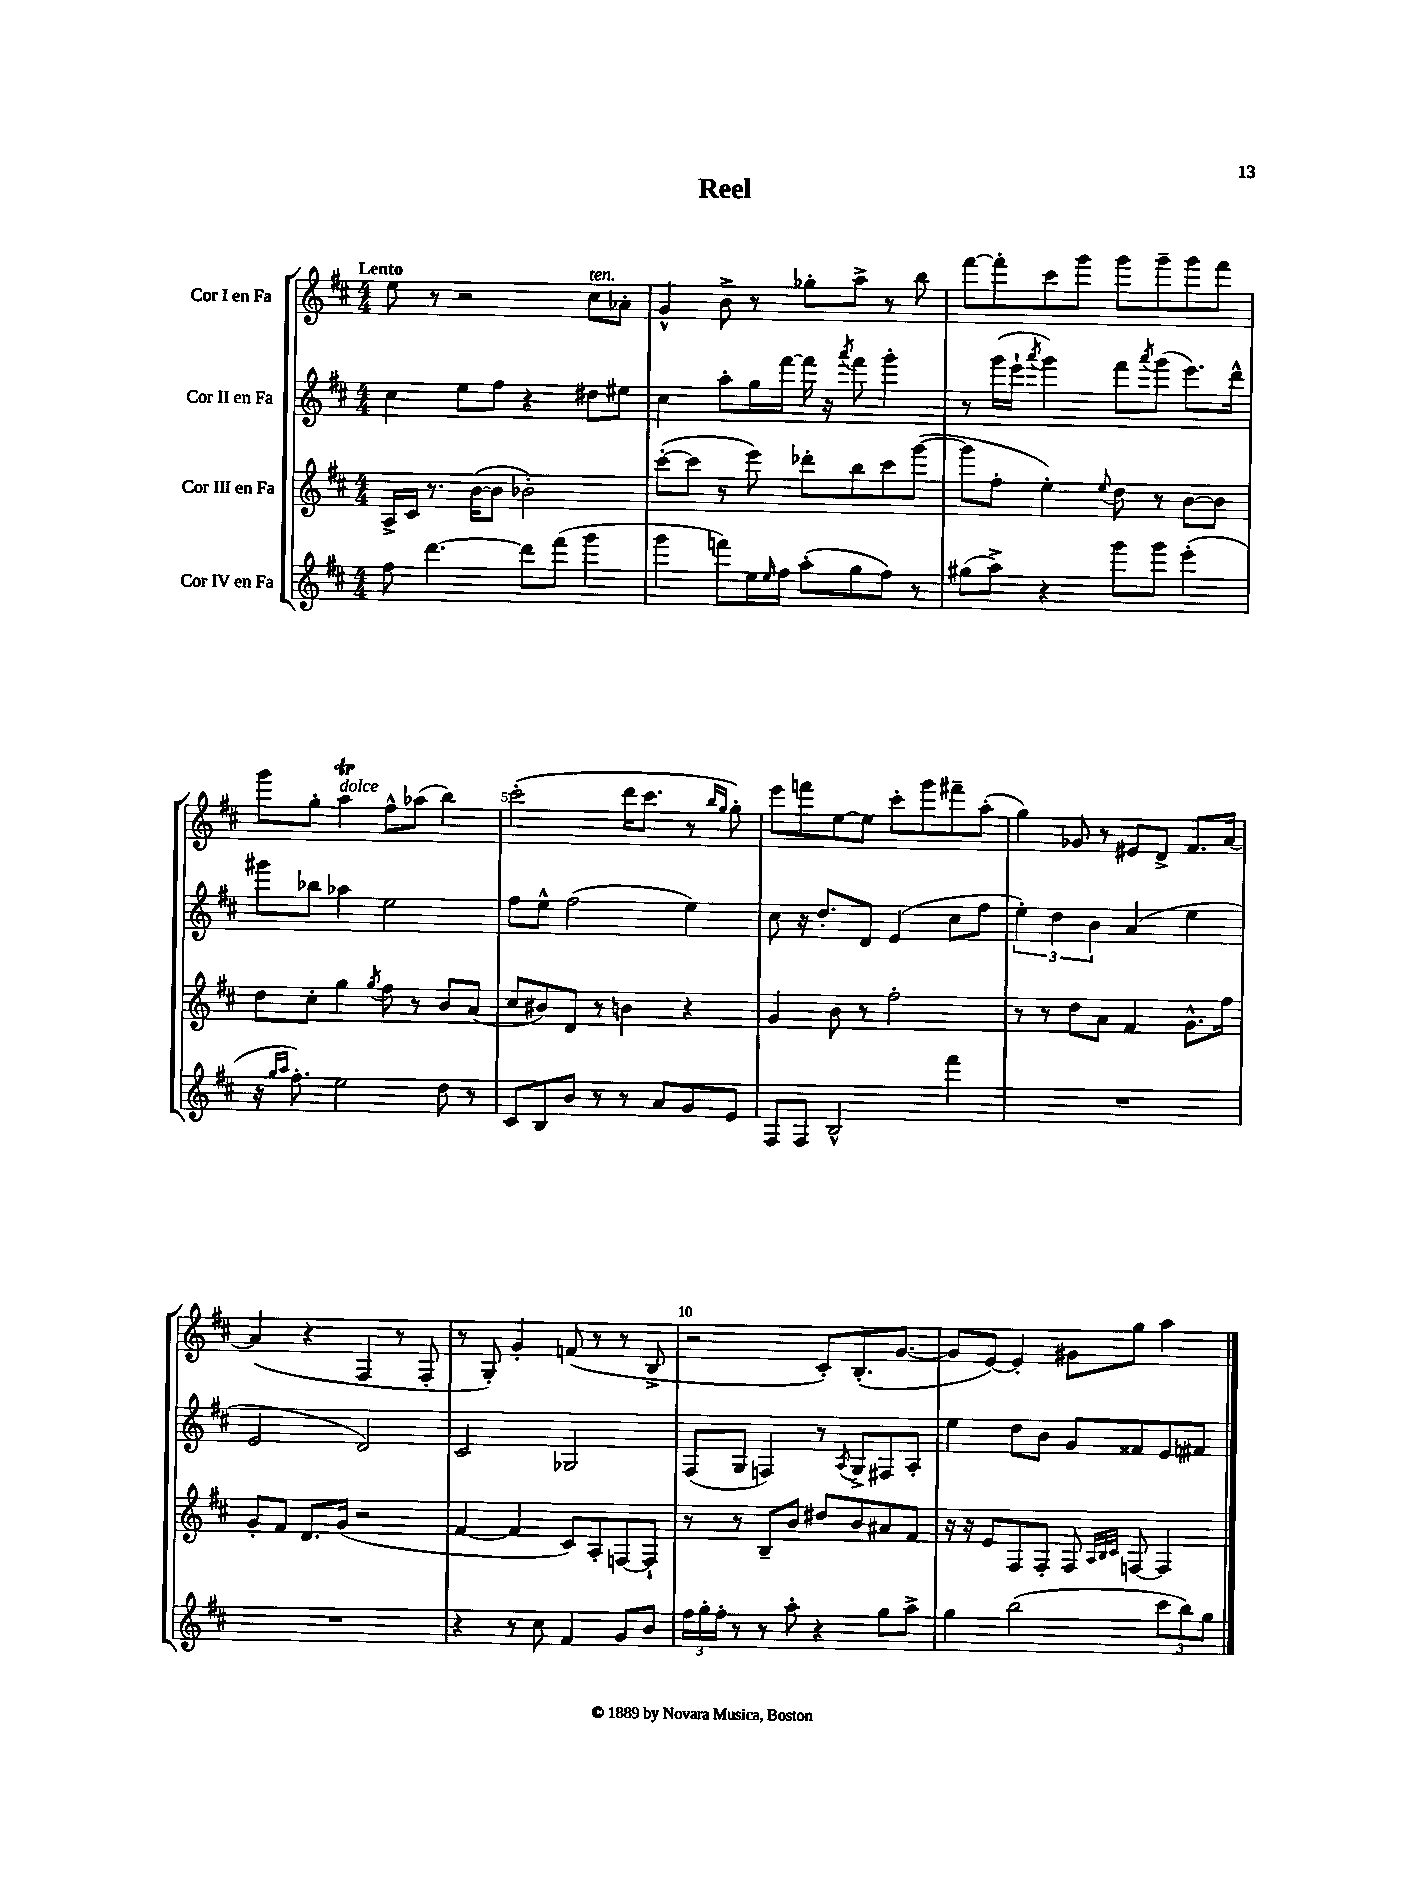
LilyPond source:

\header { title = "Reel" }
<<
\new StaffGroup <<
\new Staff = "s0" \with { instrumentName = "Cor I en Fa" } {
    \clef treble \key d \major \numericTimeSignature \time 4/4 \tempo "Lento"
    e''8 r8 r2 cis''8^\markup { \italic "ten." } aes'8-. |
    g'4-^ b'8-> r8 ges''8-. a''8-> r8 b''8 |
    fis'''8~ fis'''8-. cis'''8 g'''8 g'''8 g'''8-- g'''8 fis'''8 |
    g'''8 g''8-. a''4\trill^\markup { \italic "dolce" } fis''8-^ aes''8( b''4) |
    cis'''2-.( d'''16 cis'''8. r8 \grace { b''16 g''16 } g''8-.) |
    e'''8 f'''8 e''8~ e''8 cis'''8-. g'''8 fis'''8-- a''8-.( |
    g''4) ges'8 r8 eis'8 d'8-> fis'8. a'16~ |
    a'4( r4 fis4 r8 fis8-. |
    r8 g8-.) g'4-. f'8( r8 r8 b8-> |
    r2 cis'8-.) b8.-.( g'8.~ |
    g'8 e'8~) e'4-. gis'8 g''8 a''4 \bar "|." |
}
\new Staff = "s1" \with { instrumentName = "Cor II en Fa" } {
    \clef treble \key d \major \numericTimeSignature \time 4/4
    cis''4 e''8 fis''8 r4 dis''8 eis''8 |
    cis''4 a''8-. g''16 fis'''16~ fis'''16 r16 \acciaccatura { a'''8 } fis'''8 g'''4-. |
    r8 g'''16( e'''16-! \acciaccatura { a'''8 } g'''4) fis'''8 \acciaccatura { a'''8 } g'''8( e'''8.) d'''16-^ |
    gis'''8 bes''8 aes''4 e''2 |
    fis''8 e''8-^ fis''2( e''4) |
    cis''8 r16 d''8.-. d'8 e'4( cis''8 fis''8 |
    \tuplet 3/2 { e''4-.) d''4 b'4 } a'4( e''4 |
    e'2 d'2) |
    cis'2 ges2 |
    fis8( g8 f4) r8 \acciaccatura { a8 } g8-> fis8 a8-. |
    e''4 d''8 b'8 g'8 fisis'8 e'8 fis'8 \bar "|." |
}
\new Staff = "s2" \with { instrumentName = "Cor III en Fa" } {
    \clef treble \key d \major \numericTimeSignature \time 4/4
    a16-> cis'16 r8. b'16~( b'8 bes'2-.) |
    cis'''8~-.( cis'''8 r8 e'''8) des'''8-. b''8 cis'''8 g'''8~( |
    g'''8 fis''8-. e''4-.) \appoggiatura { e''8 } d''8 r8 b'8~ b'8 |
    d''8 cis''8-. g''4 \acciaccatura { g''8 } fis''8 r8 b'8 a'8( |
    cis''8 bis'8) d'8 r8 b'4 r4 |
    g'4 b'8 r8 fis''2-. |
    r8 r8 d''8 a'8 fis'4 g'8.-^ fis''16 |
    g'8-. fis'8 d'8. g'16( r2 |
    fis'4~ fis'4 cis'8) a8-. f8~ f8-! |
    r8 r8 b8-- b'8 dis''8 b'8 ais'8 fis'8 |
    r16 r16 e'8 fis8 fis8-. fis8 \grace { a32 b32 cis'32 } f8~ f4 \bar "|." |
}
\new Staff = "s3" \with { instrumentName = "Cor IV en Fa" } {
    \clef treble \key d \major \numericTimeSignature \time 4/4
    fis''8 d'''4.~ d'''8 fis'''8( g'''4 |
    g'''4 f'''8) e''16 \grace { e''16 } fis''16 a''8-.( g''8 fis''8) r8 |
    gis''8( a''8->) r4 g'''8 g'''8 e'''4-.( |
    r16 \grace { g''16 a''16 } fis''8.-.) e''2 d''8 r8 |
    cis'8 b8 b'8 r8 r8 a'8 g'8 e'8 |
    fis8 fis8 b2-^ fis'''4 |
    R1 |
    R1 |
    r4 r8 cis''8 fis'4 g'8 b'8 |
    \tuplet 3/2 { fis''16 g''16-. fis''16-. } r8 r8 a''8-. r4 g''8 a''8-> |
    g''4 b''2( \tuplet 3/2 { cis'''8 b''8) g''8 } \bar "|." |
}
>>
>>
\layout { \context { \Score \override BarNumber.break-visibility = ##(#f #t #t) barNumberVisibility = #(every-nth-bar-number-visible 5) } }
